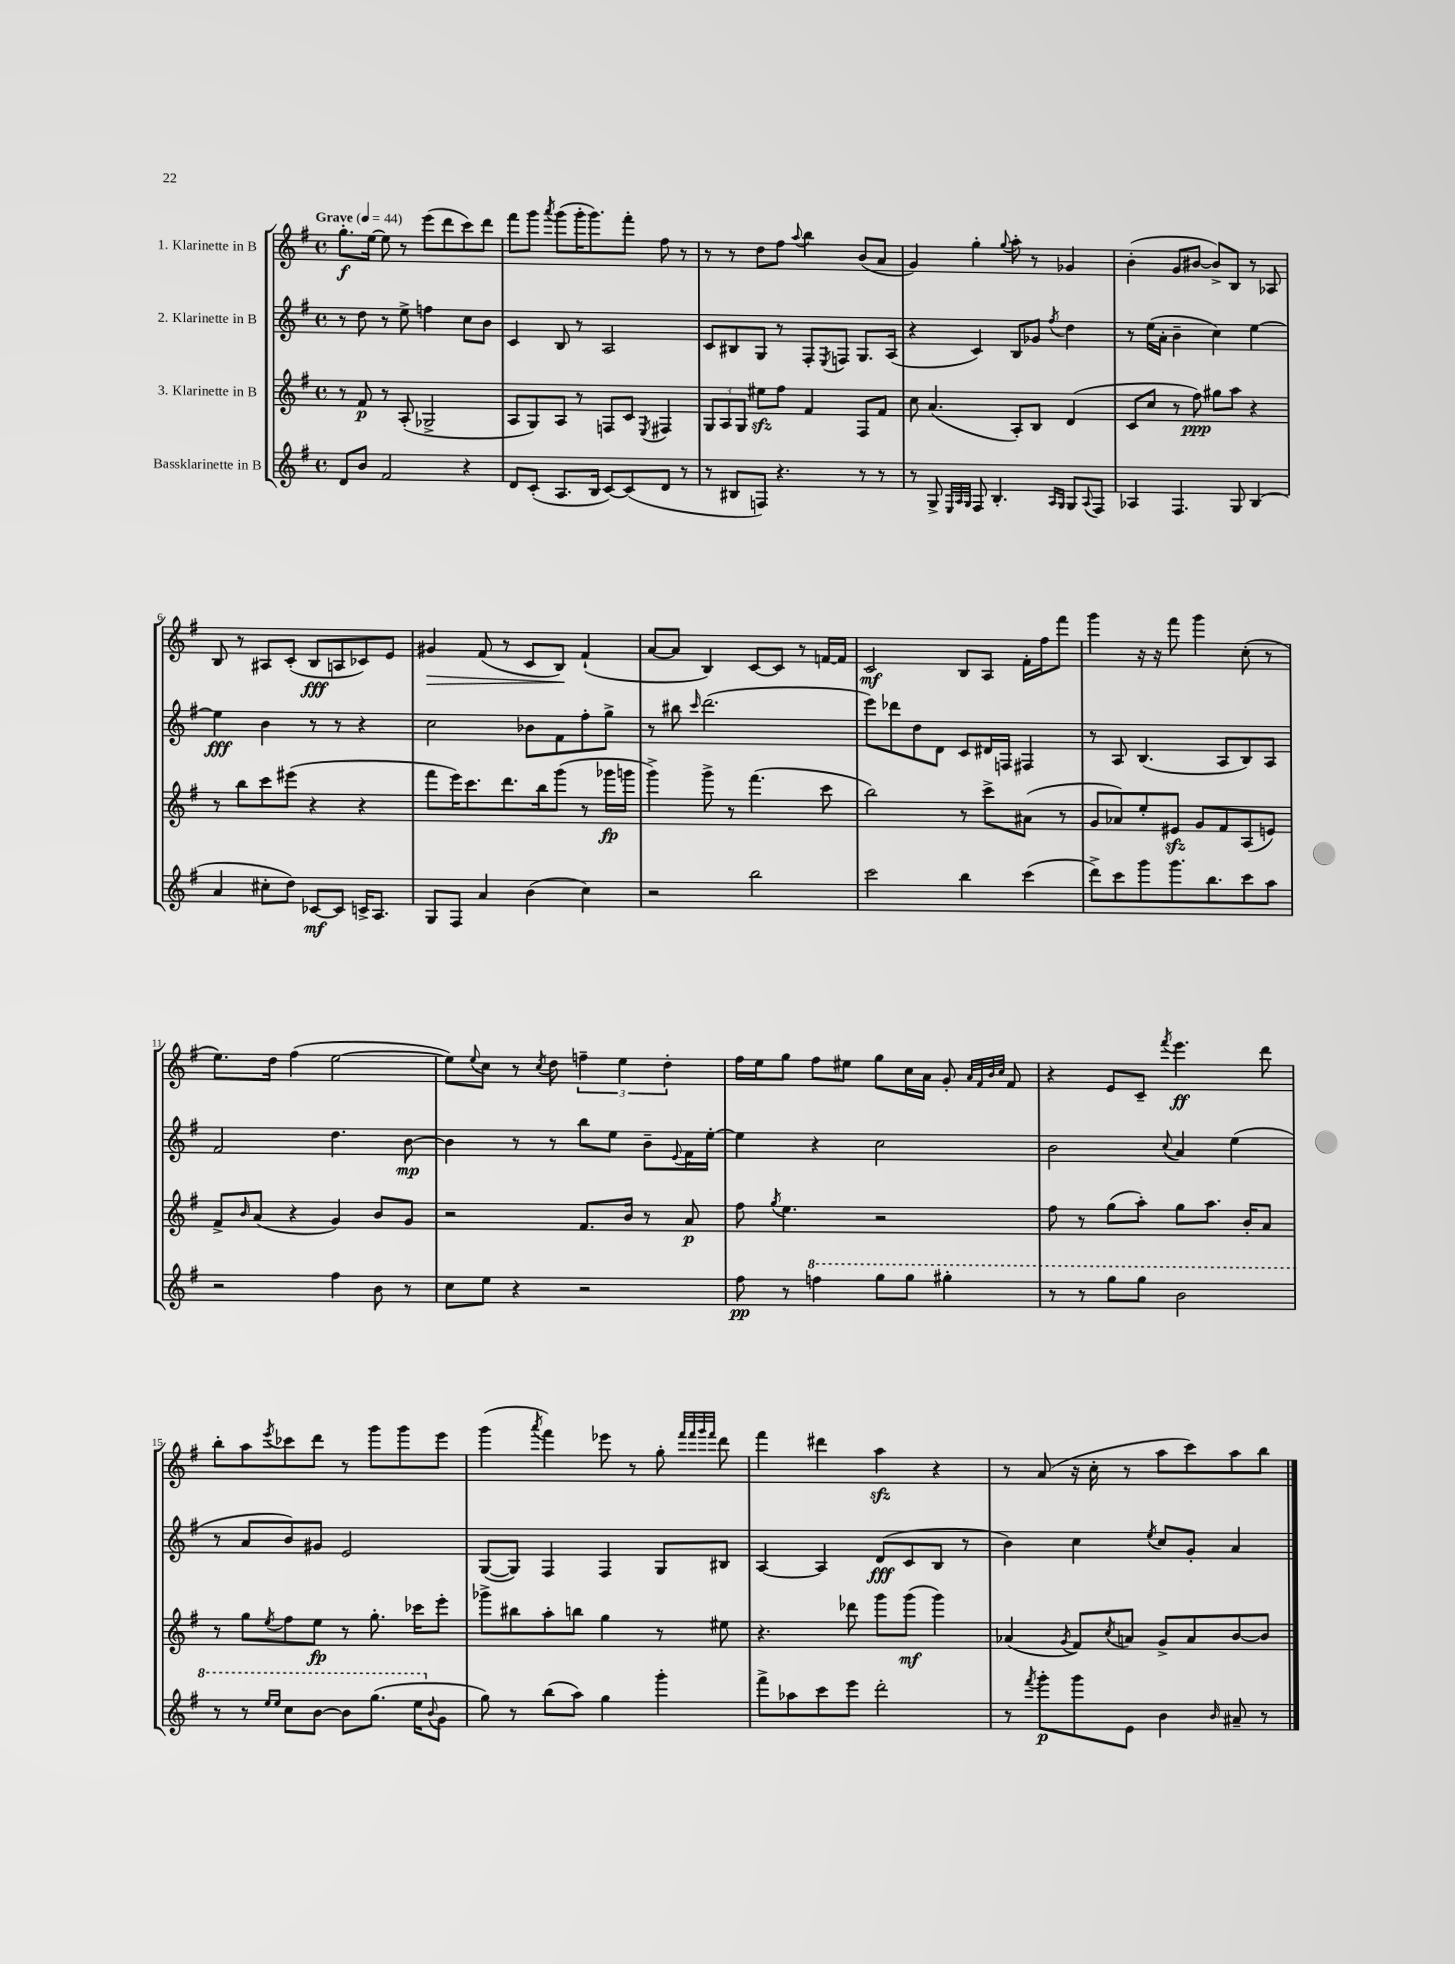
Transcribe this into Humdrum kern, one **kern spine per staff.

**kern	**dynam	**kern	**dynam	**kern	**dynam	**kern	**dynam
*part4	*part4	*part3	*part3	*part2	*part2	*part1	*part1
*staff4	*staff4	*staff3	*staff3	*staff2	*staff2	*staff1	*staff1
*I"Bassklarinette in B	*	*I"3. Klarinette in B	*	*I"2. Klarinette in B	*	*I"1. Klarinette in B	*
*clefG2	*	*clefG2	*	*clefG2	*	*clefG2	*
*k[f#]	*	*k[f#]	*	*k[f#]	*	*k[f#]	*
*M4/4	*	*M4/4	*	*M4/4	*	*M4/4	*
*met(c)	*	*met(c)	*	*met(c)	*	*met(c)	*
*MM44	*	*MM44	*	*MM44	*	*MM44	*
=1	=1	=1	=1	=1	=1	=1	=1
!	!	!	!	!	!	!LO:TX:a:B:t=Grave	!
8d/L	.	8r	.	8r	.	8.gg'\L	f
8b/J	.	8f#/	p	8dd\	.	.	.
.	.	.	.	.	.	[16ee\Jk	.
2f#/	.	8r	.	8r	.	8ee\]	.
.	.	(8A'/	.	8ee^\	.	8r	.
.	.	2G-X^/	.	4ffn\	.	(8eee\L	.
.	.	.	.	.	.	8ddd\	.
4r	.	.	.	8cc\L	.	8ccc\)	.
.	.	.	.	8b\J	.	8ddd\J	.
=2	=2	=2	=2	=2	=2	=2	=2
8d/L	.	8A/L	.	4c/	.	8fff#\L	.
(8c'/J	.	8G/)	.	.	.	8ggg\J	.
.	.	.	.	.	.	8qaaa/	.
8.A/L	.	8A/J	.	8B/	.	(8ggg\L	.
.	.	8r	.	8r	.	16ggg'\K	.
16B/Jk	.	.	.	.	.	8.ggg\)	.
[8c/L)	.	8Fn/L	.	2A/	.	.	.
(8c/]	.	8c/J	.	.	.	8fff#'\J	.
.	.	8qE/	.	.	.	.	.
8d/J	.	4F#X/	.	.	.	8ff#\	.
8r	.	.	.	.	.	8r	.
=3	=3	=3	=3	=3	=3	=3	=3
8r	.	12G/L	.	8c/L	.	8r	.
.	.	12A/	.	.	.	.	.
8B#X/L	.	.	.	8B#X/	.	8r	.
.	.	12G/J	.	.	.	.	.
8Fn/J)	.	8ee#Xzz\L	.	8G/J	.	8dd\L	.
4.r	.	8ff#\J	.	8r	.	8ff#\J	.
.	.	.	.	.	.	8qqaa/	.
.	.	4f#/	.	8F#'/L	.	4bb\	.
.	.	.	.	8qE/	.	.	.
.	.	.	.	8Fn/J	.	.	.
8r	.	8F#/L	.	8.G/L	.	(8b/L	.
8r	.	8f#/J	.	.	.	8a/J	.
.	.	.	.	(16A/Jk	.	.	.
=4	=4	=4	=4	=4	=4	=4	=4
8r	.	8cc\	.	4r	.	4g/)	.
8G^/	.	(4.a/	.	.	.	.	.
32qqE/LLL	.	.	.	.	.	.	.
32qqA/	.	.	.	.	.	.	.
32qqG/JJJ	.	.	.	.	.	.	.
8F#/	.	.	.	4c/)	.	4gg'\	.
4.B'/	.	.	.	.	.	.	.
.	.	.	.	.	.	8qqgg/	.
.	.	8A'/L)	.	8B/L	.	8aa'\	.
.	.	8B/J	.	8g-X/J	.	8r	.
16qqA/LL	.	.	.	.	.	.	.
16qqG/JJ	.	.	.	8qff#/	.	.	.
8G/L	.	(4d/	.	4dd\	.	4g-X/	.
8qqA/	.	.	.	.	.	.	.
8F#/J	.	.	.	.	.	.	.
=5	=5	=5	=5	=5	=5	=5	=5
4A-X/	.	8c/L	.	8r	.	(4b'\	.
.	.	8cc/J	.	(16ee\LL	.	.	.
.	.	.	.	16a'\JJ	.	.	.
4.F#/	.	8r	.	4b~\	.	8g/L	.
.	.	8ff#\)	ppp	.	.	[8b#X/J	.
.	.	8gg#X\L	.	4cc\)	.	8b#^/L])	.
8G/	.	8aa\J	.	.	.	8B/J	.
(4B/	.	4r	.	[4ee\	.	8r	.
.	.	.	.	.	.	8A-X/	.
!!LO:LB:g=z
=6	=6	=6	=6	=6	=6	=6	=6
4a/	.	8r	.	4ee\]	fff	8B/	.
.	.	8bb\L	.	.	.	8r	.
8cc#X'\L	.	8ccc\	.	4b\	.	8A#X/L	.
8dd\J)	.	(8eee#X\J	.	.	.	(8c'/J	.
[8c-X/L	mf	4r	.	8r	.	8B/L	fff
8c-/J]	.	.	.	8r	.	8An/	.
16cn^/KL	.	4r	.	4r	.	8c-X/)	.
8.A/J	.	.	.	.	.	.	.
.	.	.	.	.	.	8e/J	.
=7	=7	=7	=7	=7	=7	=7	=7
!	!	!	!	!	!	!	!LO:HP:b
8G/L	.	8fff#\L	.	2cc\	.	4g#X/	>
8F#/J	.	16eee\K)	.	.	.	.	.
.	.	8.ccc\	.	.	.	.	.
4a/	.	.	.	.	.	(8f#/	.
.	.	8.ddd\	.	.	.	8r	.
(4b\	.	.	.	8b-X\L	.	8c/L	.
.	.	16bb\k	.	.	.	.	.
.	.	(8ggg\J	.	8f#\	.	8B/J)	.
4cc\)	.	8r	.	8ff#'\	.	(4f#`/	]
.	.	16ggg-X\LL	fp	8gg^\J	.	.	.
.	.	16gggn\JJ	.	.	.	.	.
=8	=8	=8	=8	=8	=8	=8	=8
2r	.	4ggg^\)	.	8r	.	[8a/L	.
.	.	.	.	8bb#X\	.	8a/J]	.
.	.	.	.	16qqccc/	.	.	.
.	.	8ggg^\	.	(2.ddd\	.	4B/)	.
.	.	8r	.	.	.	.	.
2bb\	.	(4.fff#\	.	.	.	[8c/L	.
.	.	.	.	.	.	8c/J]	.
.	.	.	.	.	.	8r	.
.	.	8ccc\	.	.	.	[16fn/LL	.
.	.	.	.	.	.	16f/JJ]	.
=9	=9	=9	=9	=9	=9	=9	=9
2ccc\	.	2bb\)	.	8eee\L)	.	2c/	mf
.	.	.	.	8ddd-X\	.	.	.
.	.	.	.	8dd\	.	.	.
.	.	.	.	8d\J	.	.	.
4bb\	.	8r	.	8c/L	.	8B/L	.
.	.	8ccc^\L	.	16d#X/L	.	8A/J	.
.	.	.	.	16Fn/JJ	.	.	.
(4ccc\	.	(8a#X\J	.	4F#X/	.	16f#'\LL	.
.	.	.	.	.	.	16ff#\J	.
.	.	8r	.	.	.	8fff#\J	.
=10	=10	=10	=10	=10	=10	=10	=10
8ddd^\L)	.	8g/L	.	8r	.	4ggg\	.
8ccc\	.	8a-X/)	.	8A/	.	.	.
8ggg\	.	8ee'/	.	(4.B/	.	16r	.
.	.	.	.	.	.	16r	.
8.ggg\	.	8e#Xzz/J	.	.	.	8fff#\	.
.	.	8g/L	.	.	.	4ggg\	.
8.bb\	.	.	.	.	.	.	.
.	.	8f#/	.	8A/L	.	.	.
8ccc\	.	(8A/	.	8B/)	.	(8cc'\	.
8aa\J	.	8en/J)	.	8A/J	.	8r	.
!!LO:LB:g=z
=11	=11	=11	=11	=11	=11	=11	=11
2r	.	8f#^/L	.	2f#/	.	8.ee\L)	.
.	.	16qqb/	.	.	.	.	.
.	.	(8a/J	.	.	.	.	.
.	.	.	.	.	.	16dd\Jk	.
.	.	4r	.	.	.	(4ff#\	.
4ff#\	.	4g/)	.	4.dd\	.	[2ee\	.
8b\	.	8b/L	.	.	.	.	.
8r	.	8g/J	.	[8b\	mp	.	.
=12	=12	=12	=12	=12	=12	=12	=12
8cc\L	.	2r	.	4b\]	.	8ee\L])	.
.	.	.	.	.	.	8qqee/	.
8ee\J	.	.	.	.	.	8cc\J	.
4r	.	.	.	8r	.	8r	.
.	.	.	.	.	.	8qcc/	.
.	.	.	.	8r	.	8dd\	.
2r	.	8.f#/L	.	8bb\L	.	6ffn~\	.
.	.	.	.	8ee\J	.	.	.
.	.	.	.	.	.	6ee\	.
.	.	16b/Jk	.	.	.	.	.
.	.	8r	.	8b~\L	.	.	.
.	.	.	.	.	.	6dd'\	.
.	.	.	.	8qqe/	.	.	.
.	.	8a/	p	16f#\L	.	.	.
.	.	.	.	[16ee'\JJ	.	.	.
=13	=13	=13	=13	=13	=13	=13	=13
8ff#\	pp	8ff#\	.	4ee\]	.	16ff#\LL	.
.	.	.	.	.	.	16ee\J	.
.	.	8qgg/	.	.	.	.	.
8r	.	4.ee\	.	.	.	8gg\J	.
*8va	*	*	*	*	*	*	*
4fffn\	.	.	.	4r	.	8ff#\L	.
.	.	.	.	.	.	8ee#X\J	.
8ggg\L	.	2r	.	2cc\	.	8gg\L	.
8ggg\J	.	.	.	.	.	16cc\L	.
.	.	.	.	.	.	16a\JJ	.
4ggg#X'\	.	.	.	.	.	8g'/	.
.	.	.	.	.	.	32qqa/LLL	.
.	.	.	.	.	.	32qqf#/	.
.	.	.	.	.	.	32qqb/	.
.	.	.	.	.	.	32qqcc/JJJ	.
.	.	.	.	.	.	8f#/	.
=14	=14	=14	=14	=14	=14	=14	=14
8r	.	8ff#\	.	2b\	.	4r	.
8r	.	8r	.	.	.	.	.
8ggg\L	.	(8gg\L	.	.	.	8e/L	.
8ggg\J	.	8aa'\J)	.	.	.	8c~/J	.
.	.	.	.	8qqcc/	.	8qfff#/	.
2bb\	.	8gg\L	.	4a/	.	4.eee\	ff
.	.	8.aa\J	.	.	.	.	.
.	.	.	.	(4ee\	.	.	.
.	.	16b'/KL	.	.	.	.	.
.	.	8a/J	.	.	.	8ddd\	.
!!LO:LB:g=z
=15	=15	=15	=15	=15	=15	=15	=15
8r	.	8r	.	8r	.	8bb'\L	.
8r	.	8gg\L	.	8a/L	.	8aa\	.
16qqeee/LL	.	.	.	.	.	.	.
16qqeee/JJ	.	8qee/	.	.	.	8qeee/	.
8ccc\L	.	8ff#\	.	8b/)	.	8ccc-X\	.
[8bb\J	.	8ee\J	fp	8g#X/J	.	8ddd\J	.
8bb\L]	.	8r	.	2e/	.	8r	.
(8.ggg\J	.	8.gg'\	.	.	.	8ggg\L	.
.	.	.	.	.	.	8ggg\	.
16eee\KL	.	16ccc-X\KL	.	.	.	.	.
*X8va	*	*	*	*	*	*	*
8qqb/	.	.	.	.	.	.	.
8g\J	.	8eee'\J	.	.	.	8eee\J	.
=16	=16	=16	=16	=16	=16	=16	=16
8gg\)	.	8ggg-X^\L	.	([8G/L	.	(4ggg\	.
8r	.	8bb#X\	.	8G/J])	.	.	.
.	.	.	.	.	.	8qaaa/	.
(8bb\L	.	8aa'\	.	4F#/	.	4fff#\)	.
8aa\J)	.	8bbn\J	.	.	.	.	.
4gg\	.	4gg\	.	4F#/	.	8eee-X\	.
.	.	.	.	.	.	8r	.
4ggg'\	.	8r	.	8G/L	.	8gg'\	.
.	.	.	.	.	.	32qqfff#/LLL	.
.	.	.	.	.	.	32qqfff#/	.
.	.	.	.	.	.	32qqggg/	.
.	.	.	.	.	.	32qqfff#/JJJ	.
.	.	8ee#X\	.	8B#X/J	.	8ddd\	.
=17	=17	=17	=17	=17	=17	=17	=17
8fff#^\L	.	4.r	.	[4A/	.	4fff#\	.
8aa-X\	.	.	.	.	.	.	.
8ccc\	.	.	.	4A/]	.	4ddd#X\	.
8eee\J	.	8ddd-X\	.	.	.	.	.
2ddd'\	.	8ggg\L	.	(8d/L	fff	4aazz\	.
.	.	(8ggg\J	mf	8c/	.	.	.
.	.	4ggg\)	.	8B/J	.	4r	.
.	.	.	.	8r	.	.	.
=18	=18	=18	=18	=18	=18	=18	=18
8r	.	(4a-X/	.	4b\)	.	8r	.
8qfff#/	.	.	.	.	.	.	.
8ggg'\L	p	.	.	.	.	(8a/	.
.	.	8qg/	.	.	.	.	.
8ggg\	.	8f#/L)	.	4cc\	.	16r	.
.	.	.	.	.	.	16cc'\	.
.	.	8qcc/	.	.	.	.	.
8e\J	.	8an/J	.	.	.	8r	.
.	.	.	.	8qee/	.	.	.
4b\	.	8g^/L	.	8cc/L	.	8aa\L	.
.	.	8a/	.	8g'/J	.	8ccc\)	.
16qqb/	.	.	.	.	.	.	.
8a#X~/	.	[8b/	.	4a/	.	8aa\	.
8r	.	8b/J]	.	.	.	8bb\J	.
==	==	==	==	==	==	==	==
*-	*-	*-	*-	*-	*-	*-	*-
